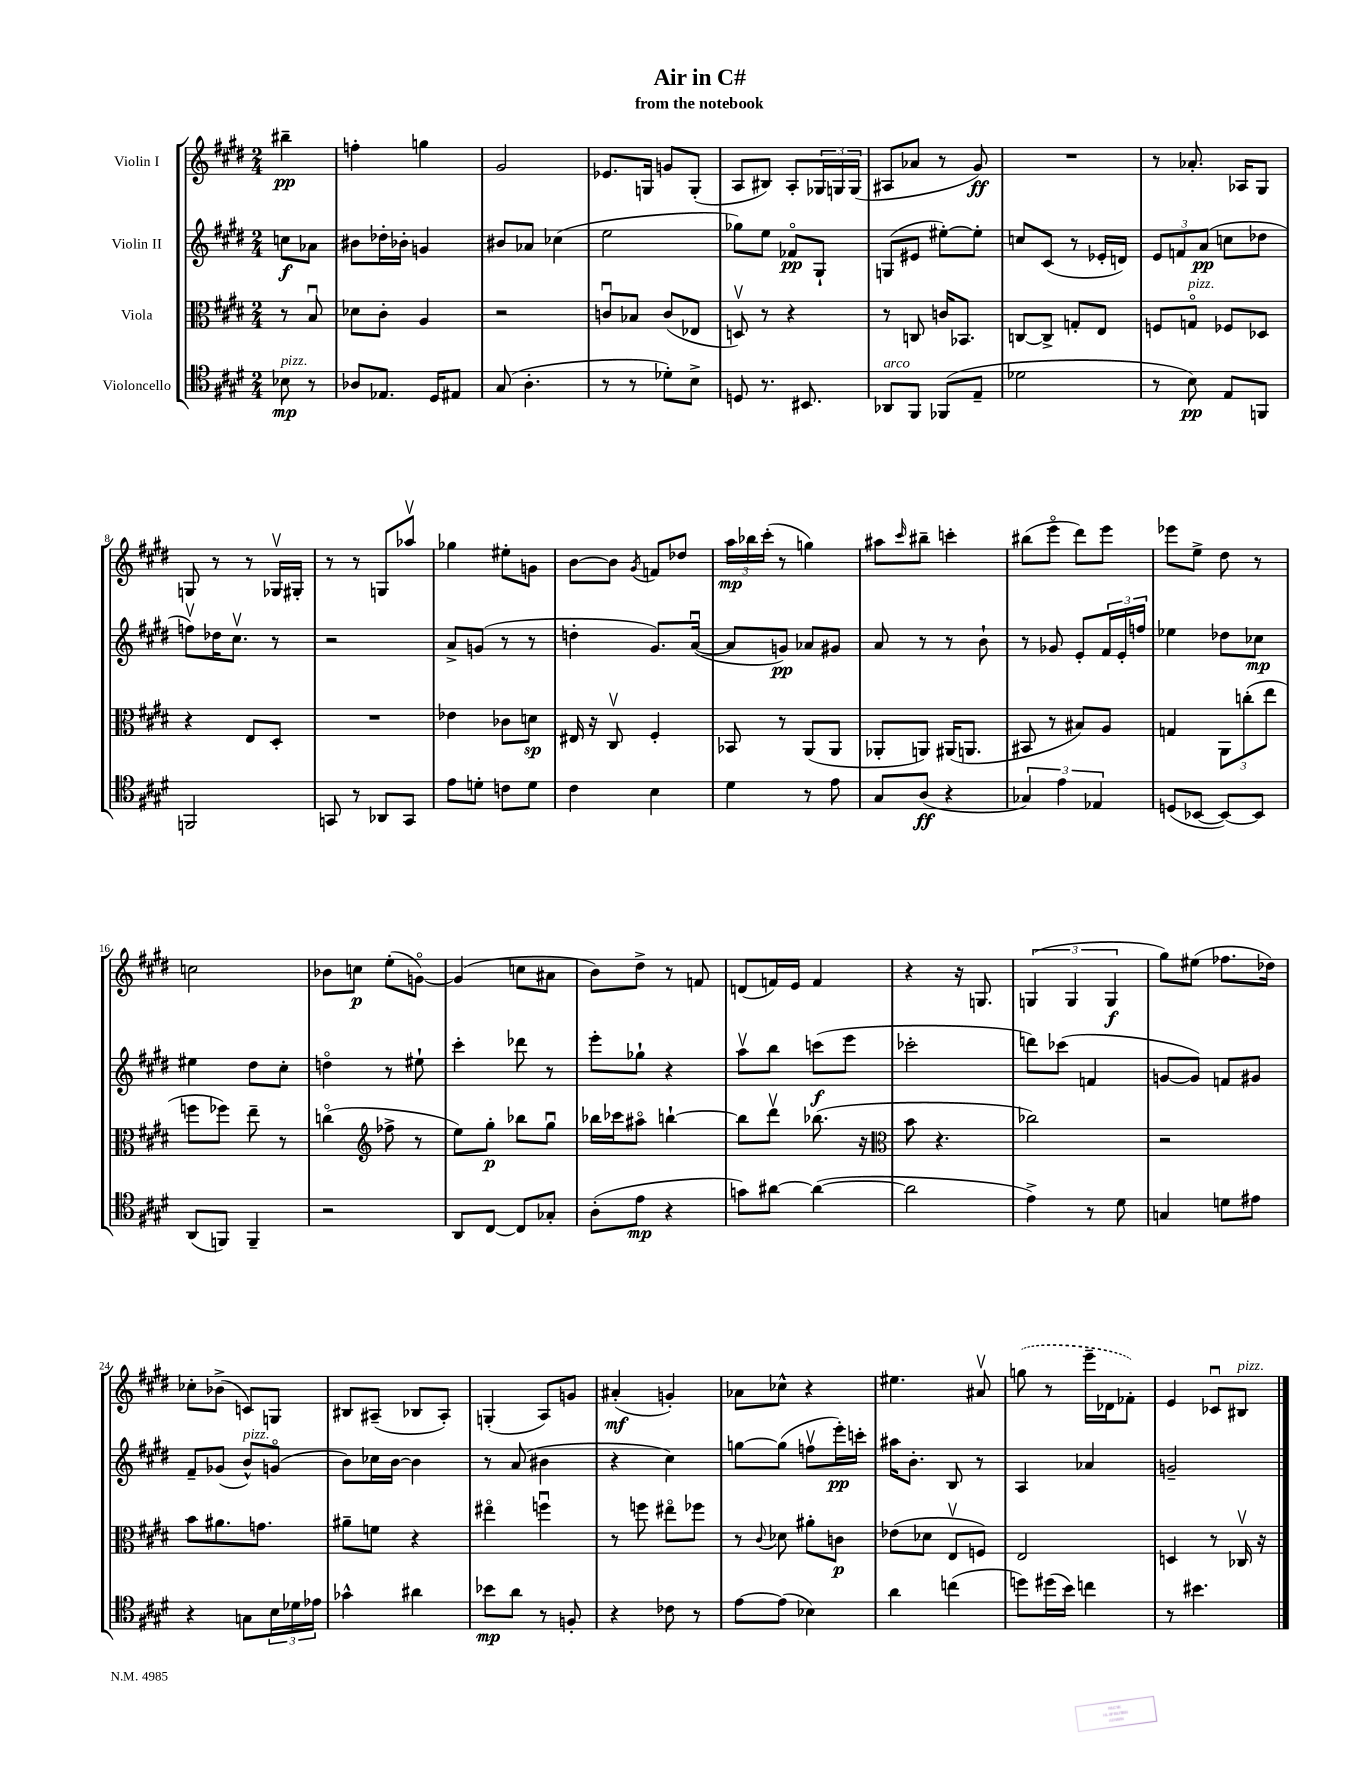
\header { title = "Air in C#" subtitle = "from the notebook" }
<<
\new StaffGroup <<
\new Staff = "s0" \with { instrumentName = "Violin I" } {
    \clef treble \key e \major \numericTimeSignature \time 2/4 \partial 4
    bis''4--\pp |
    f''4-. g''4 |
    gis'2 |
    ees'8. g16 g'8 g8-.( |
    a8 bis8) a8-. \tuplet 3/2 { ges16 g16 g16( } |
    ais8 aes'8 r8 gis'8\ff) |
    R2 |
    r8 aes'8.-. aes16 gis8 |
    g8 r8 r8 ges16\upbow gis16-. |
    r8 r8 g8 aes''8\upbow |
    ges''4 eis''8-. g'8 |
    b'8~ b'8 \acciaccatura { gis'8 } f'8 des''8 |
    \tuplet 3/2 { a''16\mp bes''16 cis'''16-.( } r8 g''4) |
    ais''8 \grace { cis'''16 } bis''8-- c'''4-. |
    bis''8( e'''8\flageolet dis'''8) e'''8 |
    ees'''8 e''8-> dis''8 r8 |
    c''2 |
    bes'8 c''8\p e''8-.( g'8~\flageolet) |
    g'4( c''8 ais'8 |
    b'8) dis''8-> r8 f'8 |
    d'8( f'16) e'16 f'4 |
    r4 r16 g8. |
    \tuplet 3/2 { g4( g4 g4\f } |
    gis''8) eis''8( fes''8. des''16) |
    ces''8-. bes'8->( c'8) g8 |
    bis8 ais8--( bes8 ais8-.) |
    g4-.( a8) g'8 |
    ais'4-.\mf( g'4-.) |
    aes'8 ces''8-^ r4 |
    eis''4. ais'8\upbow |
    \once \slurDashed g''8( r8 e'''16-- des'16 fes'8-.) |
    e'4 ces'8\downbow bis8^\markup { \italic "pizz." } \bar "|." |
}
\new Staff = "s1" \with { instrumentName = "Violin II" } {
    \clef treble \key e \major \numericTimeSignature \time 2/4 \partial 4
    c''8\f aes'8 |
    bis'8 des''16-. bes'16-. g'4 |
    bis'8 aes'8 ces''4( |
    e''2 |
    ges''8) e''8 fes'8\flageolet\pp gis8-! |
    g8( eis'8 eis''8~-.) eis''8-. |
    c''8 cis'8( r8 ees'16-. d'16) |
    \tuplet 3/2 { e'8 f'8 a'8\pp( } c''8 des''8 |
    f''8\upbow) des''16 cis''8.\upbow r8 |
    r2 |
    a'8-> g'8( r8 r8 |
    d''4-. gis'8.) a'16~\downbow( |
    a'8 g'8\pp) aes'8 gis'8 |
    a'8 r8 r8 b'8-! |
    r8 ges'8 e'8-. \tuplet 3/2 { fis'16 e'16-. f''16 } |
    ees''4 des''8 ces''8\mp |
    eis''4 dis''8 cis''8-. |
    d''4\flageolet r8 eis''8-! |
    cis'''4-. des'''8 r8 |
    e'''8-. ges''8-! r4 |
    a''8\upbow b''8 c'''8\f( e'''8 |
    ces'''2-. |
    d'''8) ces'''8( f'4 |
    g'8~ g'8) f'8 gis'8 |
    fis'8-- ges'8( b'8-^^\markup { \italic "pizz." }) g'8\flageolet( |
    b'8) ces''16 b'16~ b'4 |
    r8 a'8( bis'4 |
    r4 cis''4) |
    g''8~ g''8( f''8\upbow e'''16-.\pp) c'''16-. |
    ais''16 b'8.-. b8 r8 |
    a4 aes'4 |
    g'2-- \bar "|." |
}
\new Staff = "s2" \with { instrumentName = "Viola" } {
    \clef alto \key e \major \numericTimeSignature \time 2/4 \partial 4
    r8 b8\downbow |
    des'8 cis'8-. a4 |
    r2 |
    c'8\downbow bes8 c'8( ees8 |
    d8\upbow) r8 r4 |
    r8 c8 c'16 bes,8. |
    c8~ c8-> g8-. e8 |
    f8 g8\flageolet^\markup { \italic "pizz." } fes8 des8 |
    r4 e8 dis8-. |
    R2 |
    ees'4 ces'8 d'8\sp |
    eis16 r16 cis8\upbow fis4-. |
    bes,8 r8 a,8( a,8 |
    aes,8-. a,8) ais,16( a,8. |
    bis,8 r8 bis8) a8 |
    g4 \tuplet 3/2 { a,8 c''8-.( e''8 } |
    f''8 fes''8) e''8-- r8 |
    c''4\flageolet( \clef treble fes''8-> r8 |
    e''8) gis''8-.\p bes''8 gis''8\downbow |
    bes''16 ces'''16 ais''8\flageolet b''4~-! |
    b''8 dis'''8\upbow bes''8.( r16 |
    \clef alto b'8 r4. |
    ces''2) |
    r2 |
    b'8 ais'8. g'8. |
    ais'8-- f'8 r4 |
    eis''4\flageolet f''4\downbow |
    r8 f''8 eis''8\flageolet fes''8 |
    r8 \appoggiatura { cis'8 } des'8 ais'8-. c'8\p |
    ees'8( des'8 e8\upbow f8) |
    e2 |
    d4 r8 ces16\upbow r16 \bar "|." |
}
\new Staff = "s3" \with { instrumentName = "Violoncello" } {
    \clef tenor \key e \major \numericTimeSignature \time 2/4 \partial 4
    bes8\mp^\markup { \italic "pizz." } r8 |
    aes8 ees8. dis16 eis8 |
    gis8( a4.-. |
    r8 r8 des'8-.) b8-> |
    d8 r8. bis,8. |
    aes,8^\markup { \italic "arco" } fis,8 fes,8( e8-- |
    des'2 |
    r8 b8\pp) e8 f,8 |
    f,2 |
    g,8 r8 aes,8 g,8 |
    e'8 d'8-. c'8 d'8 |
    cis'4 b4 |
    dis'4 r8 e'8 |
    gis8 a8\ff( r4 |
    \tuplet 3/2 { ges4) e'4 ees4 } |
    d8( bes,8~ bes,8~) bes,8 |
    a,8( f,8) f,4-- |
    r2 |
    a,8 cis8~ cis8 ges8-. |
    a8-.( e'8\mp r4 |
    g'8) ais'8~ ais'4~( |
    ais'2 |
    e'4->) r8 dis'8 |
    g4 d'8 eis'8 |
    r4 g8 \tuplet 3/2 { b16 des'16 ees'16 } |
    ges'4-^ ais'4 |
    bes'8\mp a'8 r8 f8-. |
    r4 ces'8 r8 |
    e'8~ e'8( bes4) |
    a'4 c''4( |
    d''8) dis''16( b'16) c''4 |
    r8 bis'4. \bar "|." |
}
>>
>>
